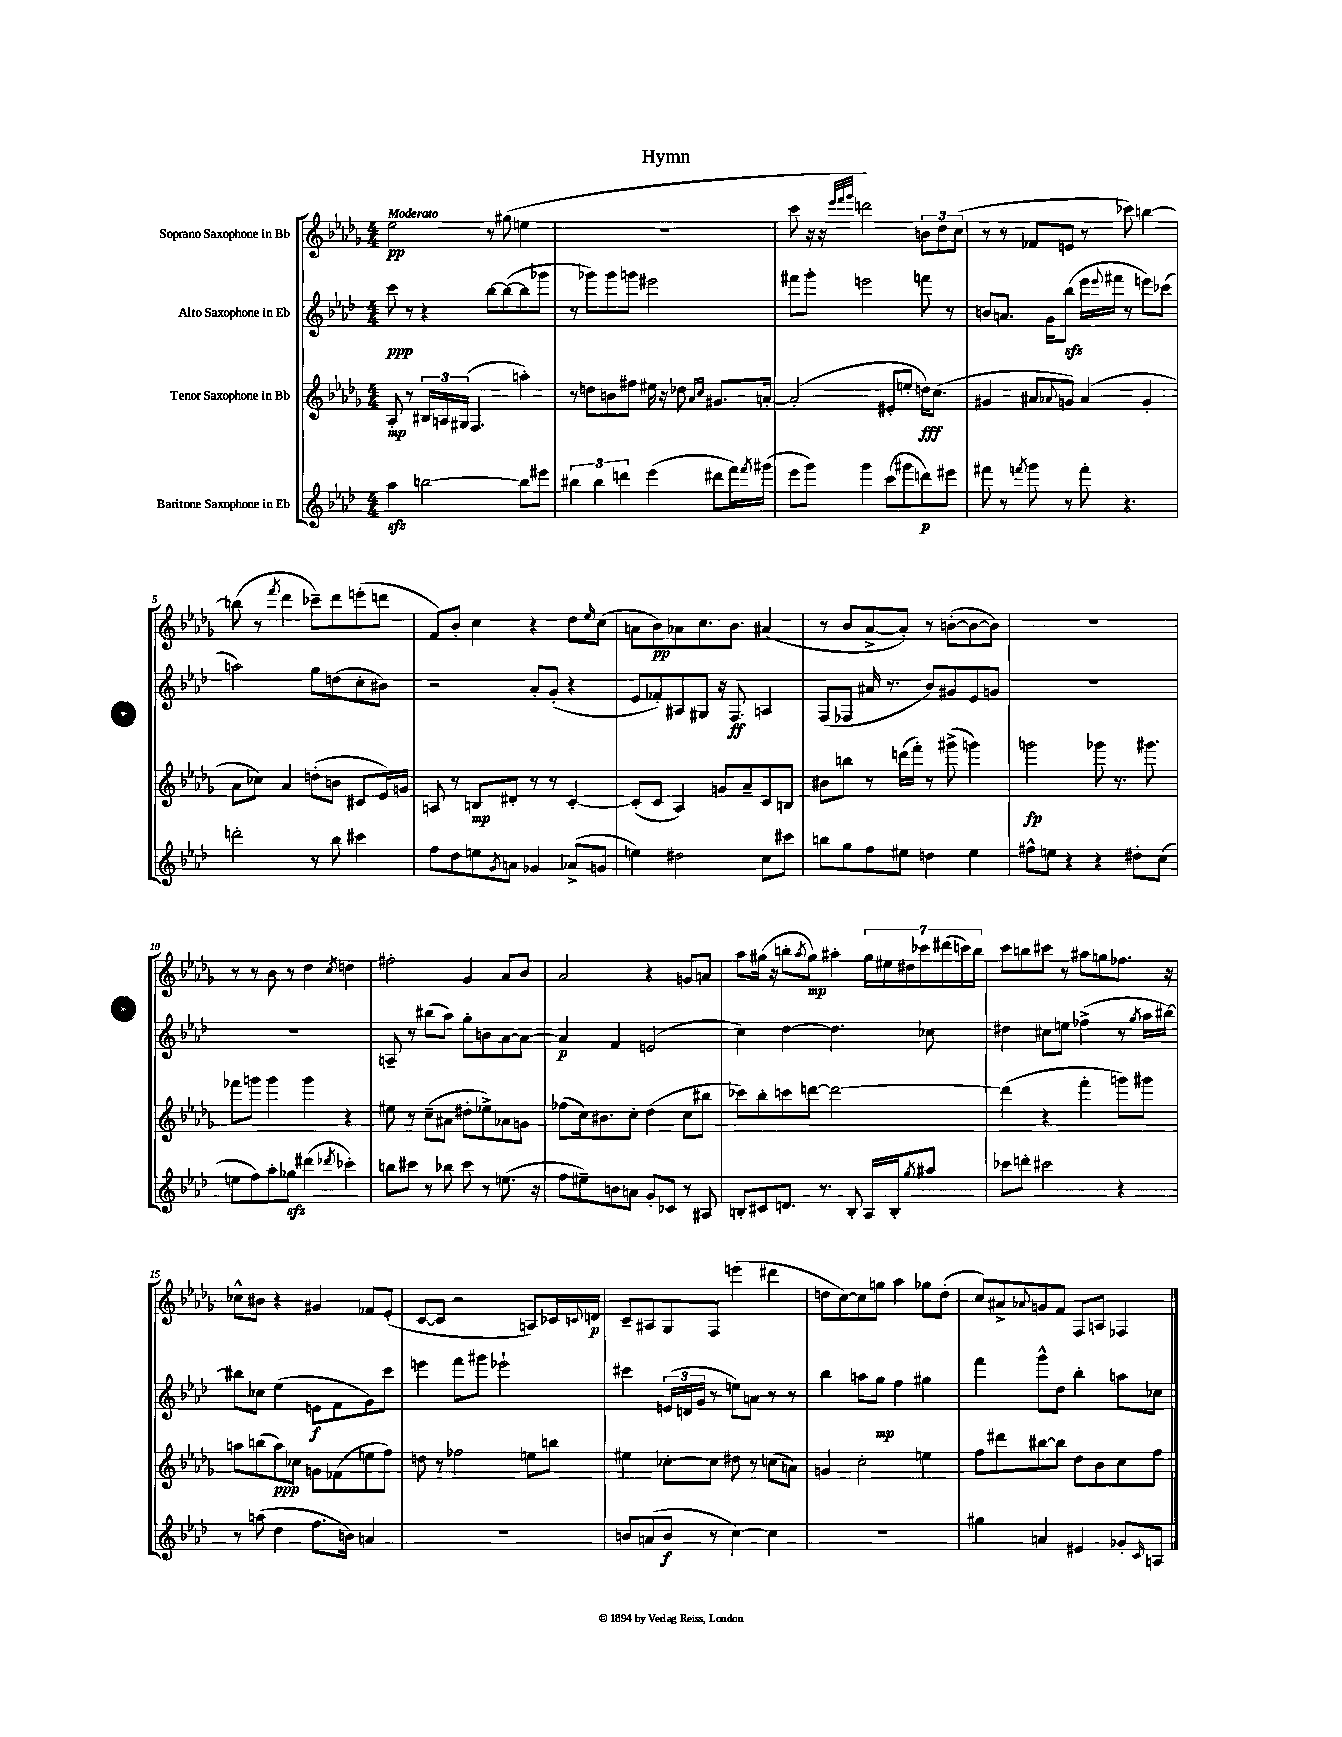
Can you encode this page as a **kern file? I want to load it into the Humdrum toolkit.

**kern	**kern	**kern	**kern
*staff4	*staff3	*staff2	*staff1
*clefG2	*clefG2	*clefG2	*clefG2
*k[b-e-a-d-]	*k[b-e-a-d-g-]	*k[b-e-a-d-]	*k[b-e-a-d-g-]
*M4/4	*M4/4	*M4/4	*M4/4
4aa-	8A-'	8ccc	2ee-
.	8r	8r	.
[2bb	24B#	4r	.
.	24A	.	.
.	(24G#	.	.
.	4.F	.	.
.	.	[8bb-	8r
.	.	(8bb-_	(8gg#
8bb]	4aa')	8bb-]	4ee
8eee#	.	8ggg-	.
=	=	=	=
6bb#	8r	8r	1r
.	8dd	8ggg-)	.
6bb#	.	.	.
.	8b	8ggg-	.
6ddd	.	.	.
.	8ff#	8ggg	.
(4eee-	16ee#	2eee#	.
.	16r	.	.
.	8dd-	.	.
.	16qqa-	.	.
.	16qqcc	.	.
8ddd#	8.g#	.	.
16fff)	.	.	.
8qfff	.	.	.
(16ggg#	[16a'	.	.
=	=	=	=
8eee-	(2a']	8fff#	8ccc
8ggg)	.	8ggg'	16r
.	.	.	16r
.	.	.	32qqeee-
.	.	.	32qqfff
.	.	.	32qqggg-
4ggg	.	2eee	2ddd)
(8ccc	8e#'	.	.
8ggg#	8ee'	.	.
8ddd)	16dd)	8fff	12b
.	(8.cc	.	.
.	.	.	12dd-
8eee#	.	8r	.
.	.	.	(12cc
=	=	=	=
8fff#	4g#	8b	8r
8r	.	8.a	8r
8qfff	.	.	.
8ggg	8a#	.	8f-
.	.	16g	.
.	8qqa-	.	.
8r	8g)	(8bb-	8e
8fff'	(4a-	16eee-	8r
.	.	8qqeee-	.
.	.	16fff#	.
4.r	.	8r	8ccc-)
.	4g'	8eee)	[4bb
.	.	(8ccc-	.
=	=	=	=
2ddd'	8a-	2aa)	(8bb]
.	8cc-)	.	8r
.	.	.	8qfff
.	4a-	.	4ddd-
8r	(8dd'	8gg	8ccc-~)
8bb-	8b	(8dd	8ddd-
4ccc#	8c#	8cc'	(8eee'
.	16e-)	8b#)	8ddd
.	16g	.	.
=	=	=	=
8ff	8A	2r	8f)
8dd-	8r	.	8b-'
8ee	8B	.	4cc
8qg	.	.	.
8a	8d#'	.	.
4g-	8r	8a-'	4r
.	8r	(8g'	.
(8a-^	[4c'	4r	8dd-
.	.	.	16qqee-
8g	.	.	(8cc
=	=	=	=
4ee)	(8c']	8e-	8a
.	8c	8f-')	8b-)
2dd#	4A-)	8A#	8a-
.	.	8G#	8.cc
.	8g	16r	.
.	.	8.F	8.b-
.	8a-~	.	.
8cc	8c	4A	(4a#
8ccc#	8B	.	.
=	=	=	=
8bb	8b#	(8F	8r
8gg	8bb	8F-	8b-
8ff	8r	16a#	[8a-^
.	.	8.r	.
8ee#	(16ddd	.	8a-'])
.	16fff')	.	.
4dd	8r	8b-)	8r
.	(8ggg#^	8g#	([8b'
4ee#	4ggg)	8e-	8b_
.	.	8g	8b])
=	=	=	=
8ff#^^	2ggg	1r	1r
8ee	.	.	.
4r	.	.	.
4r	8ggg-	.	.
.	8.r	.	.
8dd#'	.	.	.
.	8.ggg#	.	.
(8cc	.	.	.
=	=	=	=
8ee	8fff-	1r	8r
8ff)	8ggg	.	8r
8aa-'	4ggg	.	8b-
8gg-	.	.	8r
(4ddd#	4ggg	.	4dd-
8qddd-	.	.	8qcc
4ccc-')	4r	.	4dd
=	=	=	=
8bb	8ee#	8A~	2ff#'
8ccc#	8r	8r	.
8r	(8cc~	(8bb#	.
8bb-	8a#	8aa-)	.
8ccc#	8dd#'	8gg'	4g-
8r	8ee-^)	8b	.
(8.ee	8a-	[8a-	8a-
.	8g	8a-_	8b-
16r	.	.	.
=	=	=	=
8ff	(8ff-	4a-]	2a-
8ee#~)	16cc)	.	.
.	8.b#	.	.
8b	.	4f	.
8a	8cc'	.	.
8g'	(4dd-	(2e	4r
8c-	.	.	.
8r	8cc	.	8g
8A#	8bb#	.	8a
=	=	=	=
8B'	8ccc-)	4cc)	8aa-
8c#	8bb-'	.	(16gg#
.	.	.	16r
8.d	8ccc	[4dd-	8bb'
.	.	.	8qaa-
.	[8ddd	.	8gg#)
8.r	.	.	.
.	2ddd_	4.dd-]	4aa#'
8B'	.	.	.
16A-	.	.	28gg#
.	.	.	28ee#
16B'	.	.	.
.	.	.	28dd#
.	.	.	28ccc-
8qgg	.	.	.
8aa#	.	8cc-	.
.	.	.	(28ddd#
.	.	.	28ccc)
.	.	.	28bb
=	=	=	=
8ccc-	(4ddd]	4dd#	8ccc
8ddd'	.	.	8bb
2ccc#	4r	8cc#	8ccc#
.	.	8ee	8r
.	4fff'	(4ff-^	8aa#
.	.	.	8gg
4r	8ggg)	8r	8.ff-
.	.	8qgg	.
.	8ggg#	16aa-	.
.	.	[16bb#)	16r
=	=	=	=
8r	8aa	8bb#]	8cc-^^
(8aa	(8bb	8cc-	8b#
4dd-	8aa)	(4ee-	4r
.	8cc-	.	.
8.ff	8g	8e	4g#
.	(8f-	8f	.
16b)	.	.	.
4a	8ee	8g)	8f-
.	8ff)	8ccc	(8e-'
=	=	=	=
1r	8dd	4eee	[8c
.	8r	.	8c]
.	2ff-	8fff	2r
.	.	8ggg#	.
.	.	2eee-`	.
.	8ee	.	8A)
.	8bb	.	16c-
.	.	.	8qqc
.	.	.	16d
=	=	=	=
8b	4ee#	4ccc#	8c~
(8a	.	.	8A#
8b	[8cc-'	(24e	8G-
.	.	24d	.
.	.	24g	.
8r	8cc-]	8r	8F
[4cc)	8dd#	8ee)	(4eee
.	8r	8a	.
4cc]	(8cc	8r	4ddd#
.	8a)	8r	.
=	=	=	=
1r	4g	4bb-	8dd
.	.	.	[8cc)
.	2cc'	8aa	8cc]
.	.	8gg	8gg
.	.	4ff	4aa-
.	4ee	4gg#	8gg-
.	.	.	(8dd'
=	=	=	=
4gg#	8ff	4fff	8cc)
.	8ddd#	.	8a#^
.	.	.	8qqa-
4a	[8bb#	8ggg^^	8g
.	8bb#]	8dd-	8f
4e#	8dd-	4bb-'	8F
.	8b-	.	8A
8g-'	8cc	8aa	4F-
16qqc	.	.	.
8A	8ff	8cc-	.
==	==	==	==
*-	*-	*-	*-
